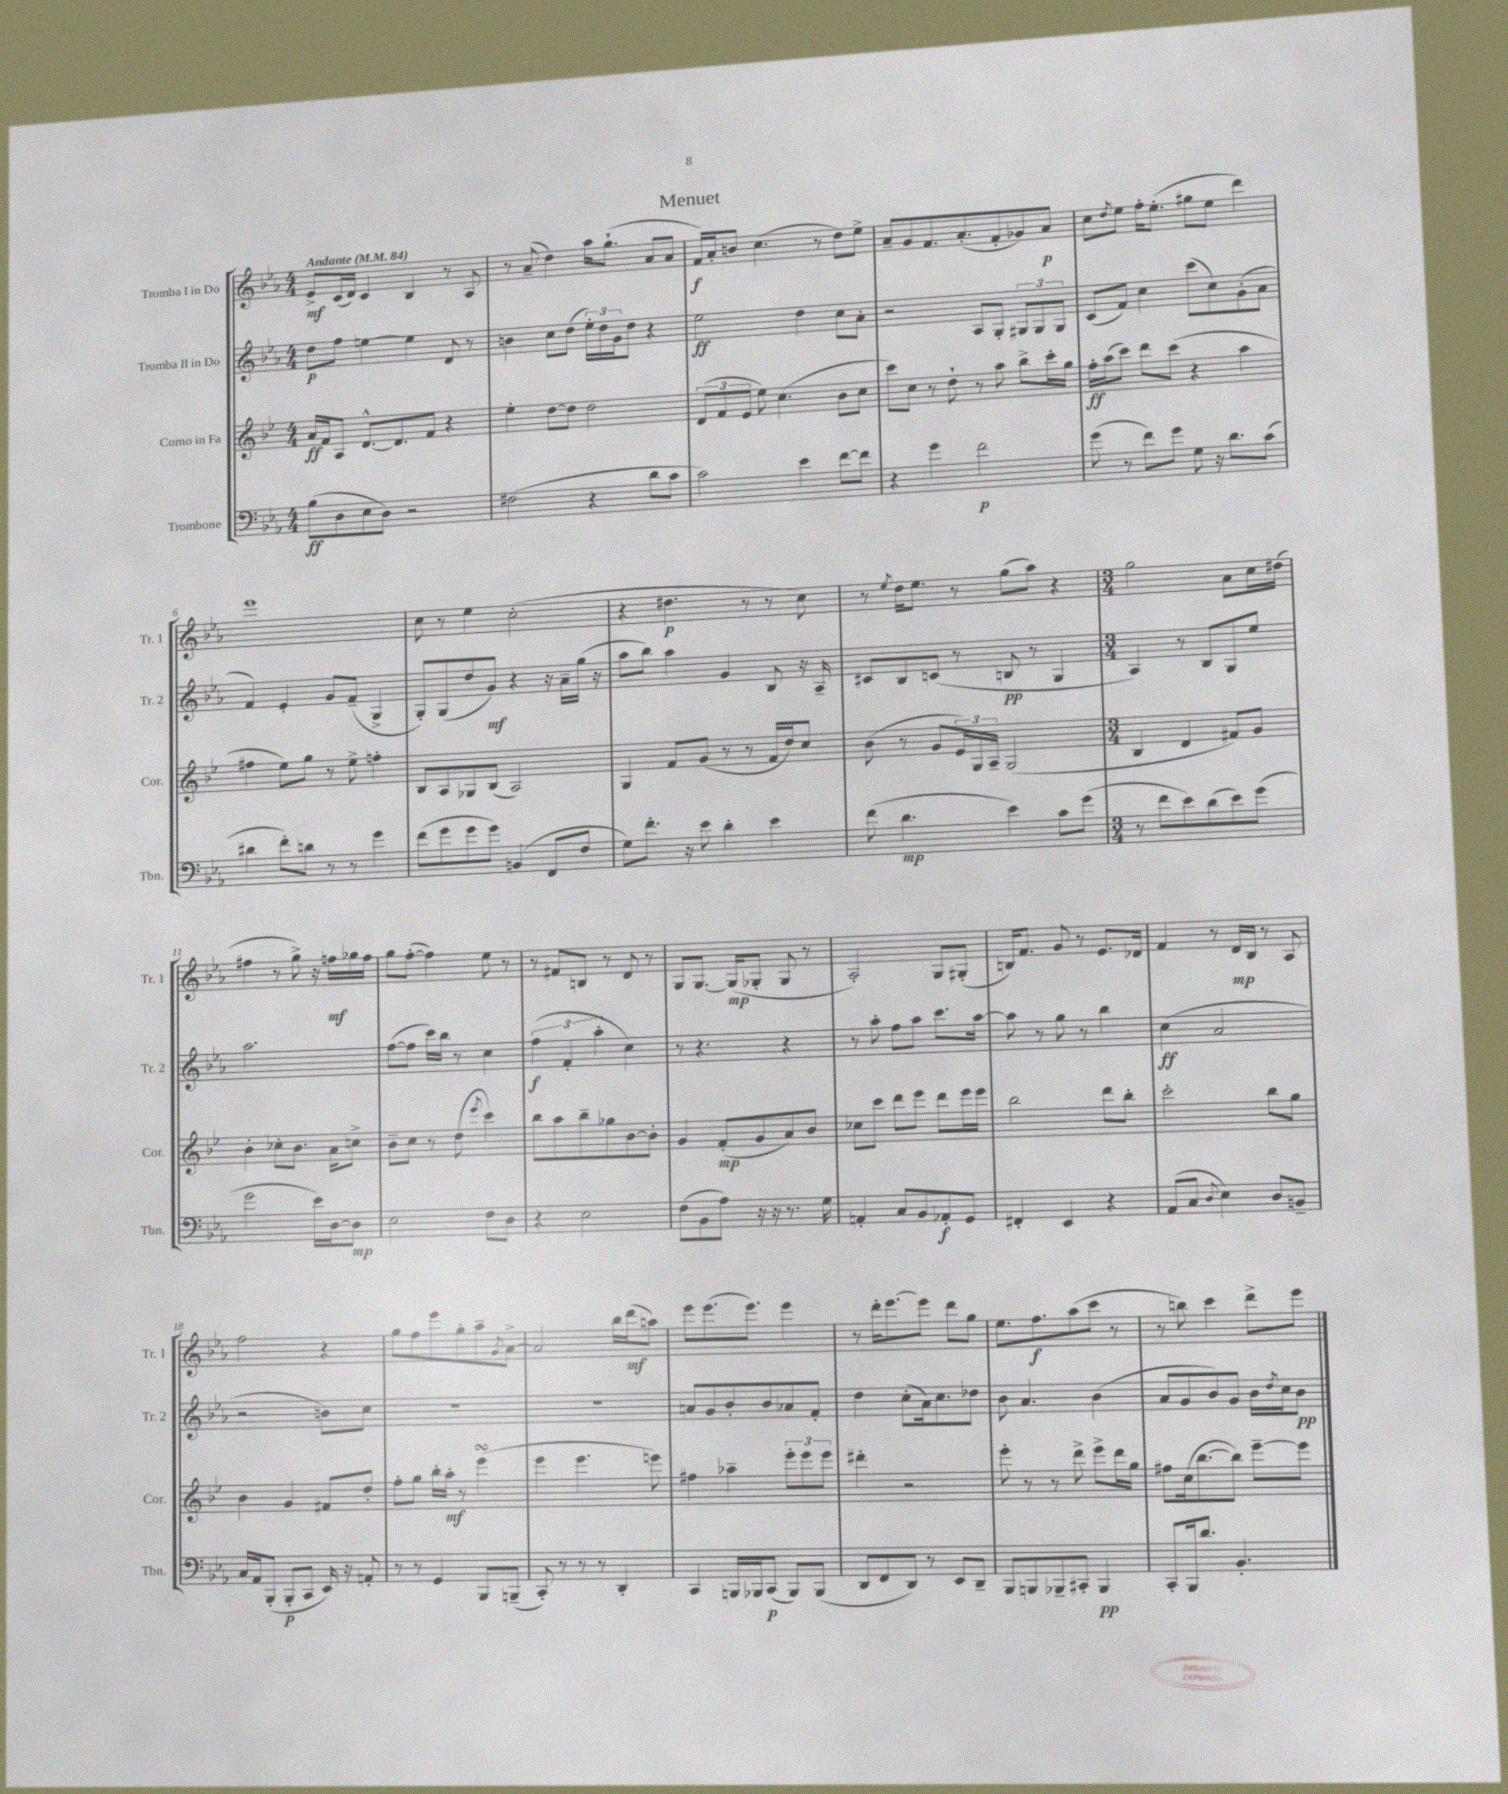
\header { title = "Menuet" }
<<
\new StaffGroup <<
\new Staff = "s0" \with { instrumentName = "Tromba I in Do" shortInstrumentName = "Tr. 1" } {
    \clef treble \key ees \major \numericTimeSignature \time 4/4 \tempo "Andante" 4 = 84
    ees'8->\mf c'16( d'16) c'4 bes4 r8 aes8 |
    r8 aes'8--( d''4) aes''16 g''8.-!( aes'8 aes'8 |
    f'16\f) aes'16-. b'8 c''4.( r8 d''8) ees''8-> |
    aes'8-- g'8 f'8. aes'8.-.( f'8-. ges'8) aes'8\p |
    c''8 \acciaccatura { d''8 } ees''8 f''16-. ees''8.-.( gis''8 ees''8 d'''4) |
    ees'''1 |
    c''8 r8 ees''4 c''2-.( |
    r4 dis''4.\p r8 r8 c''8) |
    r8 \acciaccatura { ees''8 } d''16 ees''8. r8 g''8( aes''8) r4 |
    \numericTimeSignature \time 3/4 g''2 aes'8 c''16 dis''16( |
    fis''4 r8 g''8->) r16 f''16\mf ges''16 f''16 |
    g''8 f''8~-.( f''4) ees''8 r8 |
    r8 fis'8 b8 r8 d'8 r8 |
    g8 g8.~ g16\mp( ges8-. ges8 r8 |
    aes2-.) g8 gis8-.( |
    b16) f'8. g'8 r8 ees'8. des'16 |
    f'4 r8 d'16\mp bes16 r8 aes8 |
    f''2 r4 |
    g''8 f''8 ees'''8 g''8-. aes''8-- \acciaccatura { g'8 } aes'8~-> |
    aes'2 bes''16 d'''16\mf( a''8) |
    ees'''8 ees'''8.( ees'''8.) ees'''4 |
    r8 d'''16-. ees'''8.~ ees'''8 d'''8 g''8 |
    ees''8. f''8.\f aes''8( c'''8 r8 |
    r8 b''8) c'''4 d'''8-> ees'''8 \bar "|." |
}
\new Staff = "s1" \with { instrumentName = "Tromba II in Do" shortInstrumentName = "Tr. 2" } {
    \clef treble \key ees \major \numericTimeSignature \time 4/4
    d''8\p f''8 e''4~ e''4 d'8 r8 |
    b'4 c''8 d''8( \tuplet 3/2 { ees''16-.) d''16 g'16 } d''8 r4 |
    ees''2\ff d''4 c''8 aes'8-. |
    r2 aes8 g8-. \tuplet 3/2 { gis8 gis8 gis8 } |
    c'8( f'8) c''4 c'''8( c''8) g'8-.( aes'8 |
    f'4) ees'4-. g'8 f'8--( g4-> |
    g8-.) g8( d''8 g'8\mf) r4 r16 aes'16-- g''16( r16 |
    aes''8 bes''8) aes''4 g'4 bes8 r16 aes16-- |
    cis'8 bes8 c'8( r8 b8\pp r8 g4 |
    \numericTimeSignature \time 3/4 aes4) r8 bes8 g8 ees''8 |
    aes''2. |
    f''8~( f''8 c'''16) bes''16 r8 c''4 |
    \tuplet 3/2 { f''4\f( f'4-. aes''4-. } c''4) |
    r8 r4. r4 |
    r8 aes''8-. f''8 aes''8 c'''8. aes''16~ |
    aes''8 r8 g''8 r8 bes''4 |
    c''4\ff( aes'2 |
    r2 b'8) c''8 |
    R2. |
    R2. |
    a'8 g'8 bes'8-. bes'8 aes'8 f'8-. |
    d''4 c''8-.( aes'16) c''8. des''8 |
    bes'8 aes'4. bes'4( |
    aes'8 g'8 bes'8) g'8 bes'16 \acciaccatura { d''8 } c''16 bes'8\pp \bar "|." |
}
\new Staff = "s2" \with { instrumentName = "Corno in Fa" shortInstrumentName = "Cor." } {
    \clef treble \key bes \major \numericTimeSignature \time 4/4
    a'16\ff f'16 a8 d'8.~-^ d'8. f'8 r4 |
    ees''4-. d''8~ d''8 d''2 |
    \tuplet 3/2 { d'8( f'8 ees'8 } ees''8) c''4.( bes'8 c''8 |
    c'''8) c''8 r8 d''8-! r8 a''8 bes''8-> c'''16-. g''16 |
    f''16-.\ff a''16( c'''8) d'''8 c'''8( r4 a''4 |
    fis''4 ees''8) g''8 r8 ees''8-> f''4-. |
    bes8 a8 ges8 bes8( a2) |
    g4 f'8 g'8( r8 r8 f'16 d''16) c''8 |
    bes'8( r8 g'8 \tuplet 3/2 { ees'16) g16 a16-- } g2( |
    \numericTimeSignature \time 3/4 bes4 d'4 fis'8) g'8 |
    bes'4-. ces''8-. bes'8. a'16 c''8-> |
    bes'8-- c''8 r8 d''8( \acciaccatura { ees'''8 } c'''4) |
    bes''8 a''8 bes''8-- ges''8 bes'8~ bes'8-. |
    g'4 f'8-.\mp( g'8 a'8) bes'8 |
    ces''8 c'''8 d'''8 ees'''8 d'''8 ees'''16 ees'''16 |
    bes''2 d'''8 bes''8-. |
    c'''2-. bes''8 g''8 |
    bes'4 g'4 fis'8 d''8-. |
    f''8-. g''8 bes''16-. a''16-.\mf r8 ees'''4\turn( |
    ees'''4 ees'''4. e'''8) |
    fis''4 aes''4-- \tuplet 3/2 { ees'''8-. ees'''8 ees'''8 } |
    dis'''4-. r2 |
    ees'''8-. r8 r8 d'''8-> ees'''8-> d'''16 g''16 |
    fis''8 c''16( bes''8.~ bes''8) ees'''8~-- ees'''8 \bar "|." |
}
\new Staff = "s3" \with { instrumentName = "Trombone" shortInstrumentName = "Tbn." } {
    \clef bass \key ees \major \numericTimeSignature \time 4/4
    bes8\ff( d8 ees8 d8) r2 |
    fis2( r4 d'8 c'8 |
    c'2) ees'4 f'8~ f'8 |
    r4 g'4 f'2\p |
    g'8( r8 f'8) g'8 g8 r16 d'8. c'8( |
    dis'4 f'8-.) d'8 r8 r8 g'4 |
    f'8( g'8 g'8 g'8) b,4( f,8 f8 |
    g8) f'8.-. r16 ees'8 d'4-. ees'4 |
    f'8( d'4.\mp ees'4) c'8 g'8( |
    \numericTimeSignature \time 3/4 r8 f'8 ees'8) d'8( ees'8) g'8( |
    g'2 ees'16) d16~ d8\mp |
    ees2 f8 d8 |
    r4 ees2 |
    f8( bes,8 aes8) r16 r16 r8. g16 |
    a,4-. c8 bes,8 aes,8-.\f g,8 |
    fis,4-. ees,4 r4 |
    aes,8( c8 \appoggiatura { d8 } ees4) d8 b,8-- |
    c16 aes,16 bes,,8-.( bes,,8-.\p c,8 ees,16) r16 a,8-. |
    r8 r8 g,4 bes,,8 b,,8--( |
    c,8-.) r8 r8 r8 d,4-. |
    c,4 b,,16 bes,,16 c,8\p( bes,,8) bes,,8( |
    d,8 f,8 d,8) r8 ees,8 d,8-- |
    bes,,8 b,,8 bes,,8-- cis,8-. bes,,4\pp |
    c,8-. bes,,16 d'8. bes,4.-. \bar "|." |
}
>>
>>
